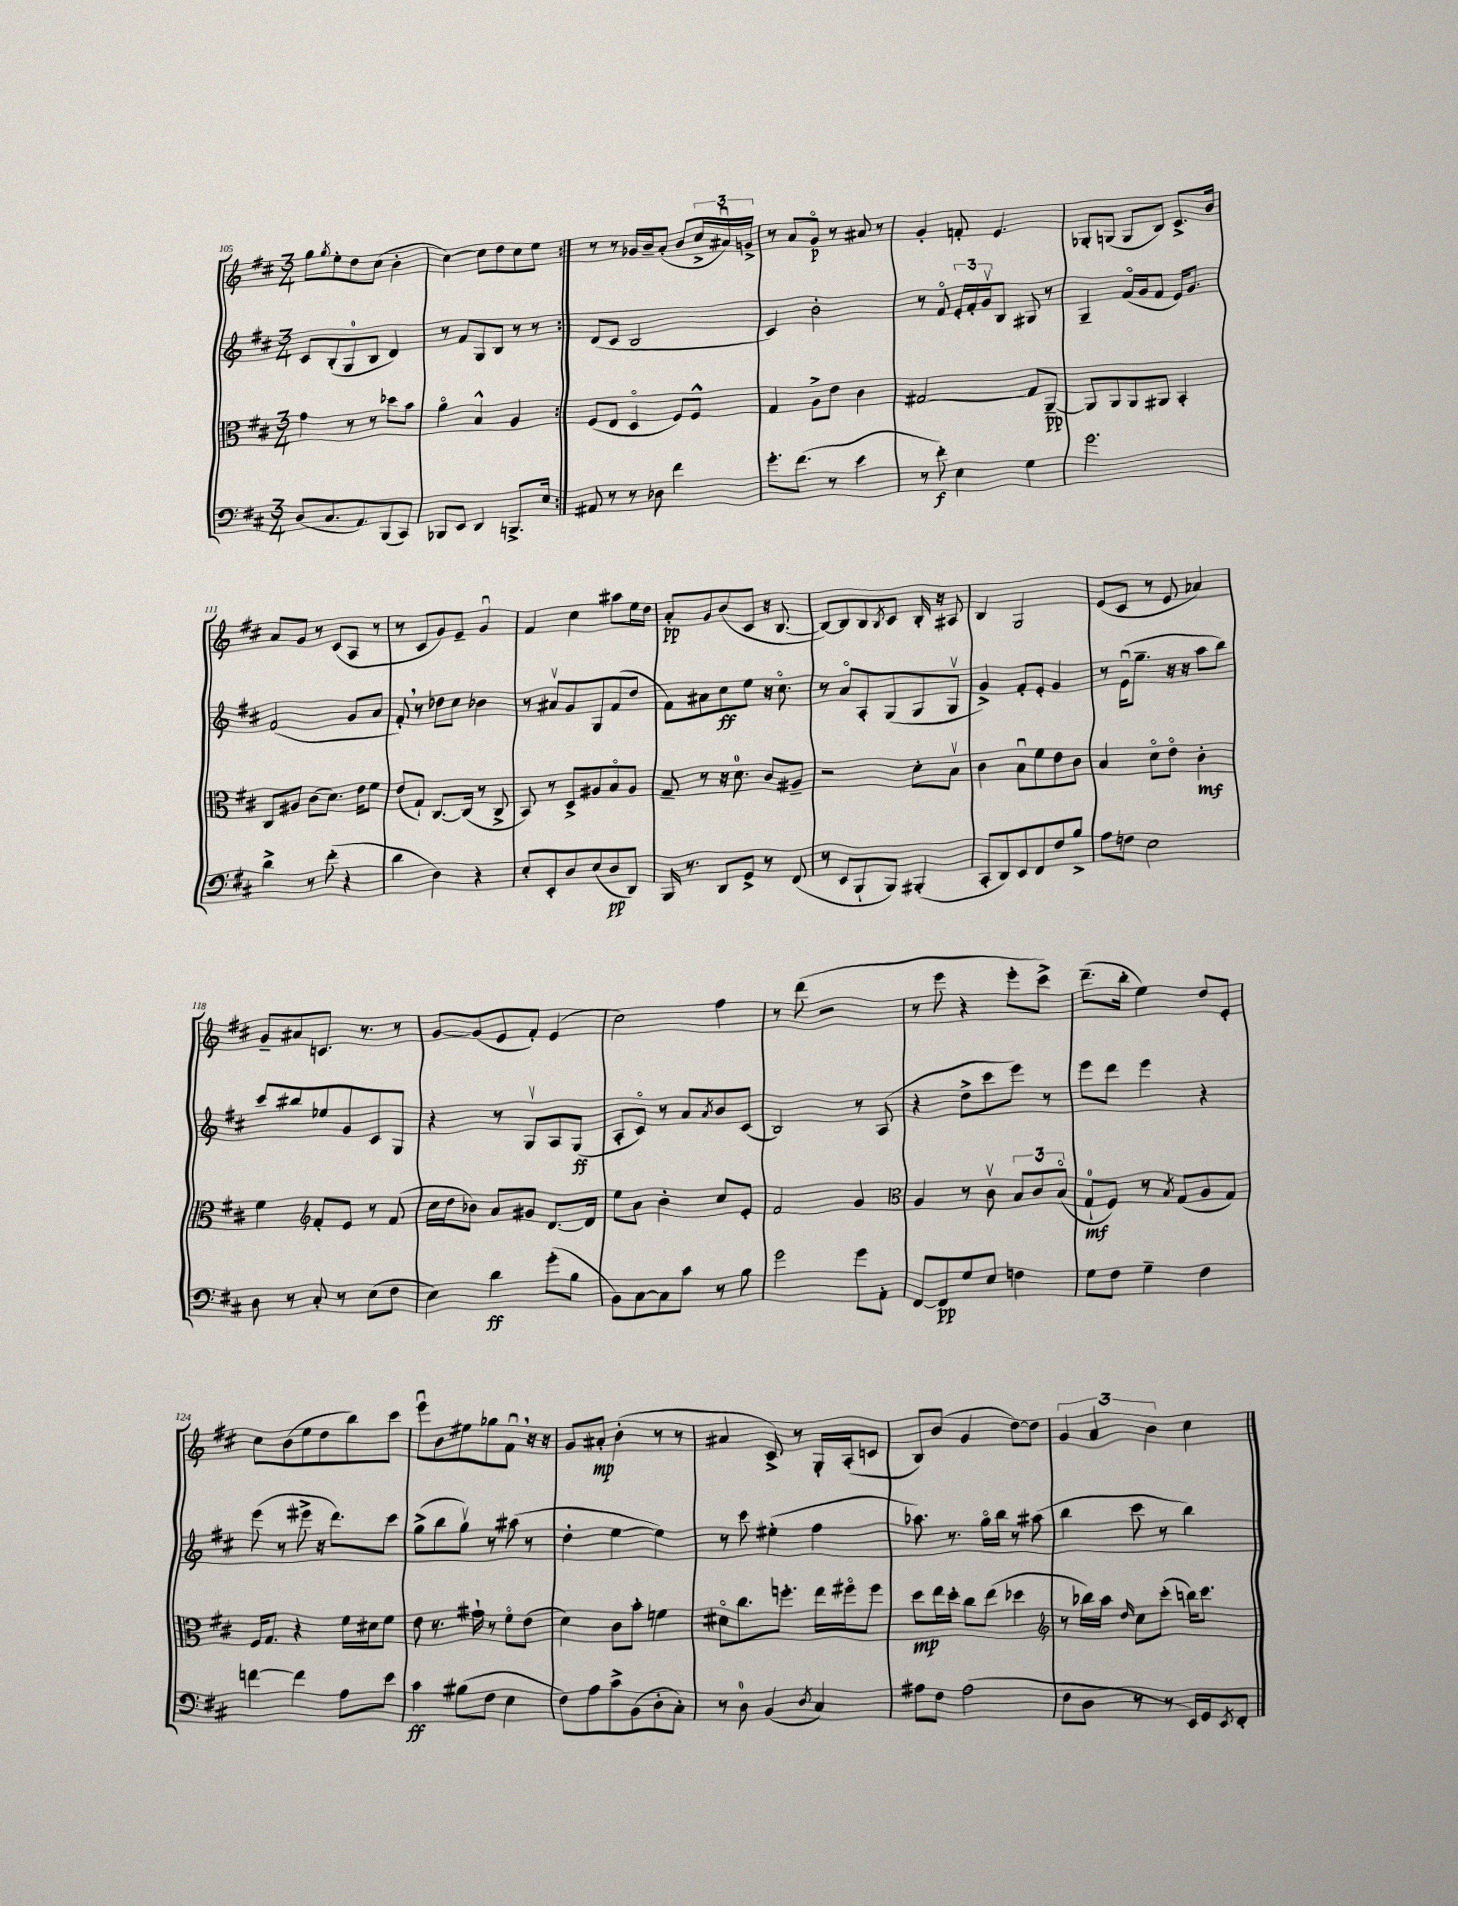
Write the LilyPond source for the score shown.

<<
\new StaffGroup <<
\new Staff = "s0" {
    \clef treble \key d \major \numericTimeSignature \time 3/4
    \repeat volta 2 { g''8 \acciaccatura { g''8 } e''8-. d''8 cis''8( b'4-. |
    cis''4~) cis''8 d''8 cis''8 e''8 | }
    r8 r8 ges'16 b'16-- a'8-.( b'8 \tuplet 3/2 { cis''16-> ais'16\downbow) g'16-> } |
    r8 a'8 g'8\flageolet\p r8 ais'8 r8 |
    g'4-. f'8-. e'4. |
    ges8-. g8( g8 b8) cis'8.-> b'16 |
    a'8 g'8 r8 cis'8( a8 r8 |
    r8 cis'8 g'8) e'8-- g'4\downbow |
    fis'4 cis''4 ais''8 e''16 d''16 |
    a'8-.\pp g'8 b'8( cis'8 r16 b8.~ |
    b8~) b8 b8 \acciaccatura { b8 } cis'8 b16-. r16 ais8 |
    b4 g2 |
    e'8( cis'8 r8 e'8 aes'4) |
    g'8-- ais'8 c'8. r8. r8 |
    g'8~ g'8( e'8 fis'8-.) e'4( |
    cis''2) fis''4 |
    r8 d'''8( r2 |
    r8 e'''8 r4 e'''8-. cis'''8->) |
    d'''8.--( b''16-. e''4) d''8 e'8-. |
    cis''8 b'8( e''8 d''8 b''8) cis'''8 |
    e'''8\downbow b'8 eis''8 ges''8 fis'8\downbow \breathe r16 r16 |
    g'8 ais'8-.\mp b'4-.( r8 r8 |
    ais'4 cis'8->) r8 g16-. a16-.( c'8 |
    b8) b'8( g'4 d''8~) d''8 |
    \tuplet 3/2 { g'4 a'4 b'4 } cis''4 \bar "|." |
}
\new Staff = "s1" {
    \clef treble \key d \major \numericTimeSignature \time 3/4
    \repeat volta 2 { cis'8 b8-.( g8-0 b8 d'4) |
    r8 fis'8 g8 b8 r8 r8 | }
    d'8( cis'8 b2 |
    cis'4) b'2-. |
    r8 fis'8\flageolet \tuplet 3/2 { e'16-. fis'16-. g'16\upbow } b8 gis8 r8 |
    g4-- fis'16\flageolet( g'16 fis'8 e'16) g'8. |
    fis'2( g'8 a'8 |
    fis'8-.) \breathe r8 des''8 cis''8 bes'4 |
    r8 ais'8\upbow g'8 g8 fis'8( d''8 |
    fis'8) ais'8 cis''8\ff e''8 r16 cis''8.\flageolet |
    r8 a'8\flageolet a8-. g8( g8 g8\upbow |
    g'4->) fis'8-. e'8-. g'4 |
    r8 e'16\downbow( g''8.-- r16 r16 a''8 b''8) |
    cis'''8 bis''8 ees''8 g'8 cis'8 g8 |
    r4 r8 g8\upbow a8 g8\ff( |
    a8-. cis'8\flageolet) r8 a'8 \acciaccatura { a'8 } b'8 cis'8( |
    b2) r8 a8( |
    r4 d''8-> cis'''8 e'''8) r8 |
    e'''8 d'''8 e'''4 r4 |
    e'''8( r8 eis'''8-> r16 d'''8.) cis'''8 |
    g''8->( b''8 g''8\upbow) r8 ais''8( r8 |
    d''4-. e''4~ e''4) |
    r8 cis'''8 eis''4-.( fis''4 |
    aes''8.) r8. g''16\flageolet b''16 r8 ais''8( |
    b''4 cis'''8 r8 b''4) \bar "|." |
}
\new Staff = "s2" {
    \clef alto \key d \major \numericTimeSignature \time 3/4
    \repeat volta 2 { g'4 r8 r8 des''8 b'8 |
    a'4\flageolet b4-^ a4 | }
    fis8( e8 d4\flageolet fis8) fis8-^ |
    g4 a8-> e'8 cis'4 |
    gis2~ gis8 a,8~--\pp |
    a,8 a,8 a,8 ais,8 b,4-. |
    cis8 ais8 cis'8( d'8.) e'16 fis'8 |
    e'8( g8-!) cis8.~ cis16( r8 cis8-> |
    b,8) r8 d8-> ais8 b8\flageolet ais8 |
    g8-- r8 r16 d'8.-0 cis'8 ais8-- |
    r2 d'8-. b8\upbow |
    cis'4 b8\downbow fis'8 e'8 cis'8 |
    b4 d'8\flageolet e'8\flageolet cis'4-.\mf |
    fis'4 \clef treble fis'8-. e'8 r8 fis'8( |
    cis''16 d''16 bes'8) a'8 gis'8 d'8.~ d'16 |
    e''8 a'8 b'4-. cis''8 e'8-. |
    fis'2 g'4 |
    \clef alto a4 r8 cis'8\upbow \tuplet 3/2 { b8 cis'8 b8\flageolet( } |
    g8-0-!\mf fis8) r8 \acciaccatura { b8 } g8( a8 g8) |
    fis16 g8. r4 fis'16 dis'16 fis'8 |
    e'8 r8. gis'16-! r8 fis'8\flageolet e'8( |
    d'4) cis'8 b'8-. f'4 |
    dis'8\flageolet cis''8. f''8.-. e''16 fis''16\flageolet fis''8 |
    d''8\mp e''16 d''16-. cis''8 e''8( des''4 |
    \clef treble r8 bes''16) a''16 \grace { d''16 } cis''8 cis'''8-.( b''16) cis'''8. \bar "|." |
}
\new Staff = "s3" {
    \clef bass \key d \major \numericTimeSignature \time 3/4
    \repeat volta 2 { d8( cis8. a,8.) b,,8( cis,8) |
    bes,,8 e,8 d,4 b,,8.-> e16 | }
    ais,8 r8 r8 des8 fis'4 |
    g'8.-. fis'8.( r8 e'4 |
    r8 fis'8-.\f) e4 g4 |
    g'2. |
    d'4-> r8 fis'8-.( r4 |
    d'4 d4) r4 |
    e8-. e,8-. d8 e8( d8\pp d,8) |
    b,,16 r8. d,8 g,8-> r8 fis,8( |
    r8 e,8 b,,8-! b,,8) bis,,4-.( |
    cis,8-. d,8) e,8 fis,8 fis8 b8-> |
    a8 f8 e2 |
    d8 r8 cis8-. r8 e8( fis8 |
    e4) d'4\ff g'8-.( b8 |
    b,8) cis8~ cis8 cis'8 r8 b8 |
    g'2 g'8 a,8-. |
    fis,8~ fis,8\pp g8 e8 f4 |
    g8 fis8 g4-- fis4 |
    f'4~ f'4 a8 e'8 |
    cis'4\ff bis8( fis8 e4 |
    fis8) a8 cis'8-> b,8( d8-. cis8-.) |
    r8 d8-0 b,4( \acciaccatura { d8 } cis4) |
    ais8 fis8 ais2( |
    fis8 d8 r8 r8 e,16) g,16 \acciaccatura { e,8 } fis,8-. \bar "|." |
}
>>
>>
\layout { \context { \Score currentBarNumber = #105 } }
